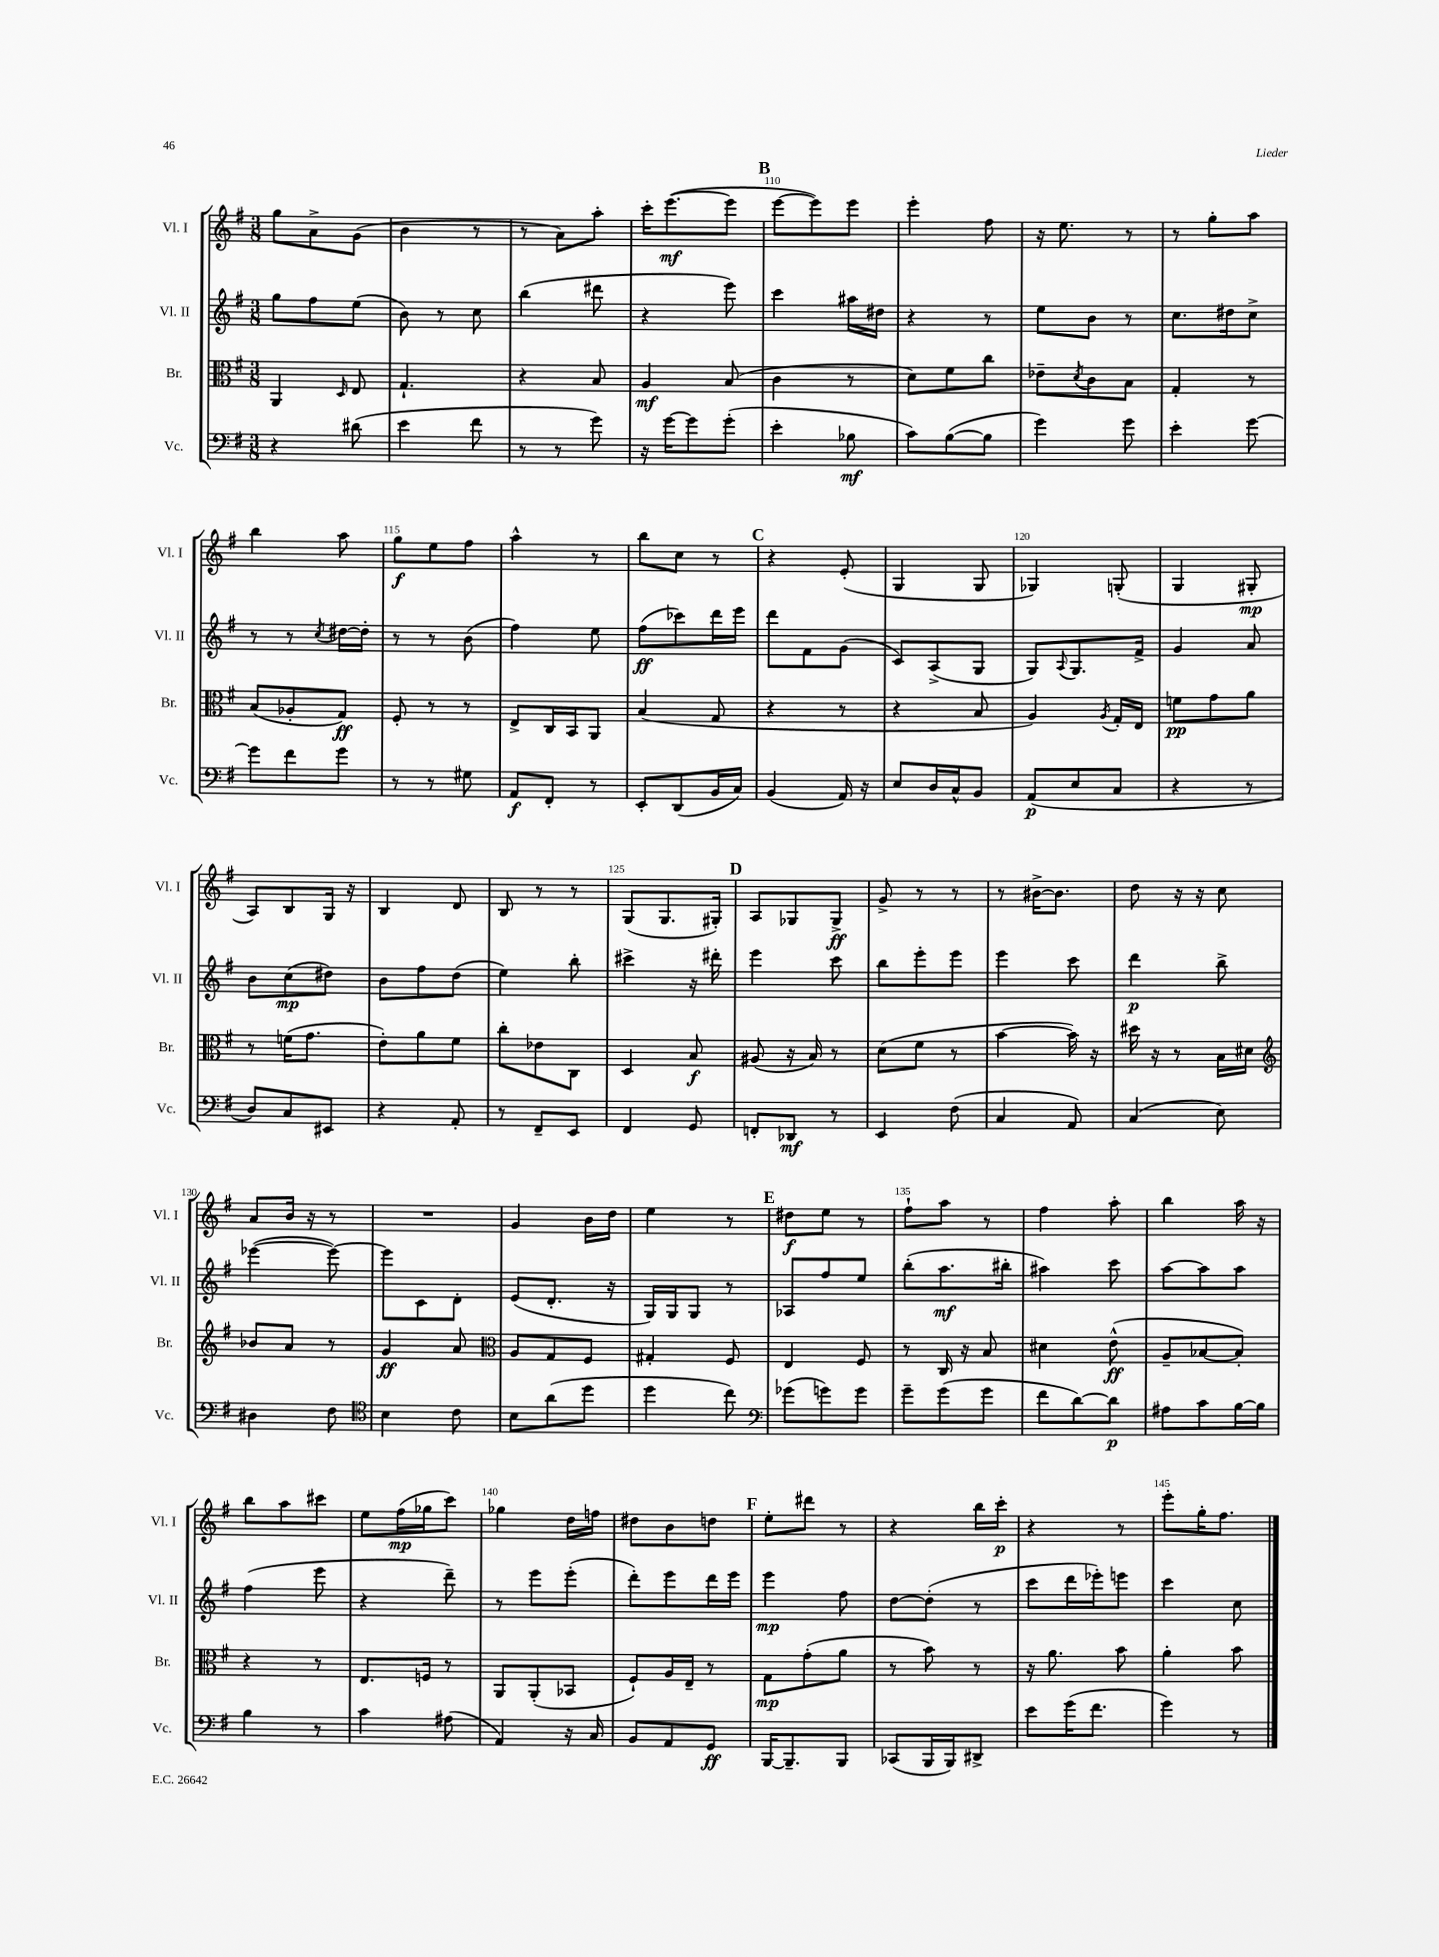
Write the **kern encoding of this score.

**kern	**kern	**kern	**kern
*staff4	*staff3	*staff2	*staff1
*clefF4	*clefC3	*clefG2	*clefG2
*k[f#]	*k[f#]	*k[f#]	*k[f#]
*M3/8	*M3/8	*M3/8	*M3/8
4r	4AA/	8gg\L	8gg\L
.	.	8ff#\	8a^\
.	16qqD/	.	.
(8d#\	8E/	(8ee\J	(8g\J
=	=	=	=
4e\	4.G`/	8b\)	4b\
.	.	8r	.
8f#\	.	8cc\	8r
=	=	=	=
8r	4r	(4bb\	8r
8r	.	.	8a\L)
8g\)	8B/	8ddd#\	8aa'\J
=	=	=	=
16r	4A/	4r	16ccc'\LK
[16g\LK	.	.	([8.eee\
8g\]	.	.	.
(8g'\J	(8B/	8eee\)	8eee\]J
=	=	=	=
4e'\	4c\	4ccc\	[8eee\L
.	.	.	8eee\])
8B-\	8r	16aa#\LL	8eee\J
.	.	16dd#\JJ	.
=	=	=	=
8c\L)	8d\L)	4r	4eee'\
([8B\	8f#\	.	.
8B\]J	8cc\J	8r	8ff#\
=	=	=	=
4g\)	8e-~\L	8ee\L	16r
.	.	.	8.ee\
.	8qd/	.	.
.	8c\	8b\J	.
8g\	8B\J	8r	8r
=	=	=	=
4e'\	4G'/	8.cc\L	8r
.	.	.	8gg'\L
.	.	16dd#\k	.
[8g\	8r	8cc^\J	8aa\J
=	=	=	=
8g\]L	(8B/L	8r	4bb\
8f#\	8A-'/	8r	.
.	.	8qcc/	.
8g\J	8G/J)	[16dd#\LL	8aa\
.	.	16dd#'\]JJ	.
=	=	=	=
8r	8F#'/	8r	8gg\L
8r	8r	8r	8ee\
8G#\	8r	(8b\	8ff#\J
=	=	=	=
8AA/L	8E^/L	4ff#\)	4aa^^\
8FF#'/J	16C/L	.	.
.	16BB/J	.	.
8r	8AA/J	8ee\	8r
=	=	=	=
8EE'/L	(4B/	(8ff#\L	8bb\L
(8DD/	.	8ccc-\)	8cc\J
16BB/L	8G/	16ddd\L	8r
16C/JJ)	.	16eee\JJ	.
=	=	=	=
(4BB/	4r	8ddd\L	4r
.	.	8f#\	.
16AA/)	8r	(8g\J	(8e'/
16r	.	.	.
=	=	=	=
8E/L	4r	8c/L)	4G/
16D/L	.	(8A^/	.
16C^^/J	.	.	.
8BB/J	8B/	8G/J	8G/
=	=	=	=
(8AA/L	4A/)	8G/L)	4G-/)
.	.	8qqA/	.
8E/	.	8.G/	.
.	8qA/	.	.
8C/J	16G'/LL	.	(8G'/
.	16E/JJ	16f#^/Jk	.
=	=	=	=
4r	8f\L	4g/	4G/
.	8g\	.	.
8r	8a\J	8a/	8G#'/
=	=	=	=
8D/L)	8r	8b\L	8A/L)
8C/	(16f\LK	(8cc\	8B/
.	8.g\J	.	.
8EE#/J	.	8dd#\J)	16G/Jk
.	.	.	16r
=	=	=	=
4r	8e'\L)	8b\L	4B/
.	8a\	8ff#\	.
8AA'/	8f#\J	(8dd\J	8d/
=	=	=	=
8r	8cc'\L	4ee\)	8B/
8FF#~/L	8e-\	.	8r
8EE/J	8C\J	8bb'\	8r
=	=	=	=
4FF#/	4D/	4ccc#^\	(8G/L
.	.	.	8.G/
8GG/	8B/	16r	.
.	.	16ddd#'\	16G#'/Jk)
=	=	=	=
8FF'/L	(8A#/	4eee\	8A/L
8DD-/J	16r	.	8G-/
.	16B/)	.	.
8r	8r	8ccc\	8G-^/J
=	=	=	=
4EE/	(8d\L	8bb\L	8g^/
.	8f#\J	8eee'\	8r
(8F#\	8r	8eee\J	8r
=	=	=	=
4C/	[4b\	4eee\	8r
.	.	.	[16b#^\LK
.	.	.	8.b#\]J
8AA/)	16b\])	8ccc\	.
.	16r	.	.
=	=	=	=
(4C/	16dd#\	4ddd\	8dd\
.	16r	.	.
.	8r	.	16r
.	.	.	16r
8E\)	16B\LL	8bb^\	8cc\
.	16d#\JJ	.	.
=	=	=	=
*	*clefG2	*	*
4D#\	8b-/L	([4eee-\	8a/L
.	8a/J	.	16b/Jk
.	.	.	16r
8F#\	8r	8eee-\_)	8r
=	=	=	=
*clefC4	*	*	*
4B\	4g/	8eee-\]L	4.r
.	.	8c\	.
8c\	8a/	8d'\J	.
=	=	=	=
*	*clefC3	*	*
8B\L	8A/L	(8e/L	4g/
(8a\	8G/	8.d'/J	.
8dd\J	8F#/J	.	16b\LL
.	.	16r	16dd\JJ
=	=	=	=
4dd\	4G#'/	16G/LL)	4ee\
.	.	16G/J	.
.	.	8G/J	.
8cc\)	8F#/	8r	8r
=	=	=	=
*clefF4	*	*	*
(8g-\L	4E/	8A-/L	8dd#\L
8g\)	.	8ff#/	8ee\J
8g\J	8F#/	8ee/J	8r
=	=	=	=
8g~\L	8r	(8bb'\L	8ff#`\L
(8g\	16C/	8.aa\	8aa\J
.	16r	.	.
8g\J	8B/	.	8r
.	.	16bb#'\Jk	.
=	=	=	=
8f#\L	4d#\	4aa#\)	4ff#\
[8d\)	.	.	.
8d\]J	(8e^^\	8ccc\	8aa'\
=	=	=	=
8A#\L	8A~/L	[8aa\L	4bb\
8c\	[8B-/	8aa\]	.
[16B\L	8B-'/]J)	8aa\J	16aa\
16B\]JJ	.	.	16r
=	=	=	=
4B\	4r	(4ff#\	8bb\L
.	.	.	8aa\
8r	8r	8eee\	8ccc#\J
=	=	=	=
4c\	8.E/L	4r	8ee\L
.	.	.	(16ff#\L
.	16F/Jk	.	16gg-\J
(8A#\	8r	8ddd~\)	8ccc\J)
=	=	=	=
4AA/)	8AA/L	8r	4gg-\
.	(8AA'/	8eee\L	.
16r	8BB-/J	(8eee'\J	16dd\LL
16C/	.	.	16ff\JJ
=	=	=	=
8BB/L	8F#`/L)	8ddd'\L)	8dd#\L
8AA/	16A/L	8eee\	8b\
.	16E~/JJ	.	.
8GG/J	8r	16ddd\L	8dd\J
.	.	16eee\JJ	.
=	=	=	=
[16BBB/LK	8G\L	4eee\	8ee'\L
8.BBB~/]	.	.	.
.	(8g'\	.	8ddd#\J
8BBB/J	8a\J	8ff#\	8r
=	=	=	=
(8CC-/L	8r	[8dd\L	4r
16BBB/L	8b\)	(8dd'\]J	.
16BBB/J)	.	.	.
8DD#^/J	8r	8r	16bb\LL
.	.	.	16ccc'\JJ
=	=	=	=
8e\L	16r	8ccc\L	4r
.	8.a\	.	.
(16g\K	.	16ddd\L	.
8.f#\J	.	16eee-'\J)	.
.	8b\	8eee\J	8r
=	=	=	=
4g\)	4a'\	4ccc\	8eee'\L
.	.	.	16gg'\K
.	.	.	8.ff#\J
8r	8b\	8cc\	.
==	==	==	==
*-	*-	*-	*-
